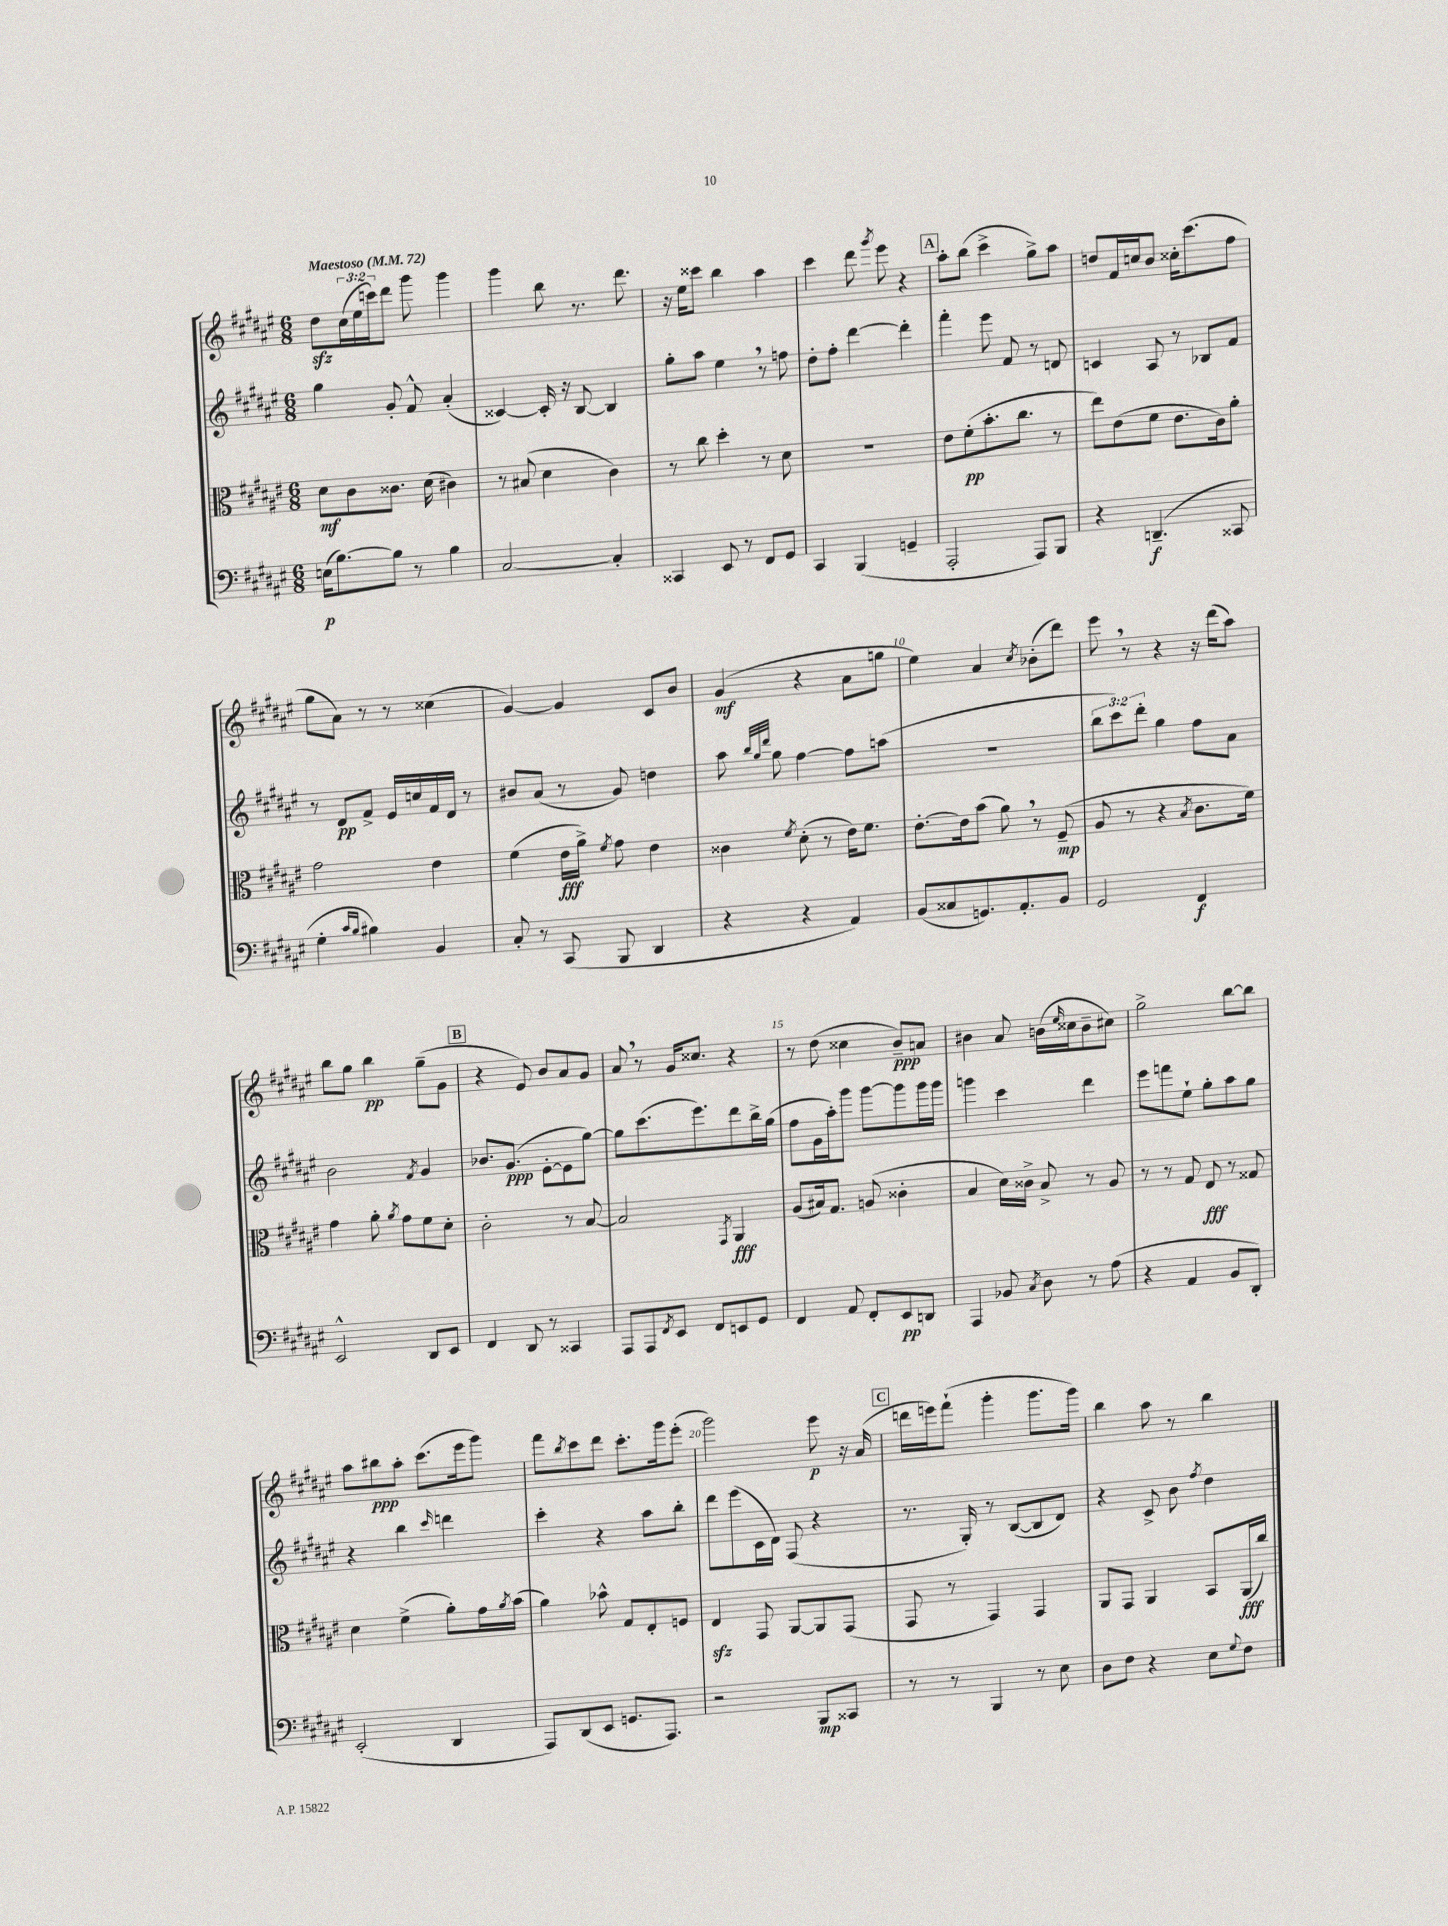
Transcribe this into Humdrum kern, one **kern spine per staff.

**kern	**kern	**kern	**kern
*staff4	*staff3	*staff2	*staff1
*clefF4	*clefC3	*clefG2	*clefG2
*k[f#c#g#d#a#e#]	*k[f#c#g#d#a#e#]	*k[f#c#g#d#a#e#]	*k[f#c#g#d#a#e#]
*M6/8	*M6/8	*M6/8	*M6/8
*MM72	*MM72	*MM72	*MM72
(16E	8d#	4gg#	8dd#
[8.B)	.	.	.
.	8c#	.	(24cc#
.	.	.	24ee#
.	.	.	24ccc)
8B]	8.c##	8g#'	8ddd#
8r	.	8f#^^	8ggg#
.	(16d#	.	.
4B	4c#)	(4a#'	4ggg#
=	=	=	=
[2C#	8r	[4c##)	4ggg#
.	(8B#	.	.
.	4d#	16c##']	8bb
.	.	16r	.
.	.	[8B	8.r
4C#']	4c#)	4B]	.
.	.	.	8.ddd#
=	=	=	=
4CC##	8r	8gg#'	16r
.	.	.	16ee#
.	8cc#	8aa#	8ccc##
8EE#	4dd#'	4ee#	4bb
8r	.	.	.
8FF#	8r	8r	4aa#
8GG#	8d#	8ff	.
=	=	=	=
4CC#	2.r	8dd#'	4ccc#
.	.	8ff#'	.
(4BBB	.	[4ddd#	8ddd#
.	.	.	8qggg#
.	.	.	8eee#
4GG~	.	4ddd#']	4r
=	=	=	=
2AAA#'	8e#	4fff#'	8aa#'
.	(8f#'	.	(8bb
.	8.b'	8eee#	4ccc#^
.	.	8f#	.
.	8.cc#	.	.
8AAA#)	.	8r	8gg#^)
8BBB	8r	8d	8aa#
=	=	=	=
4r	8ee#)	4c	8dd
.	(8e#	.	16f#
.	.	.	16cc
(4.DD~	8f#	8A#	8b
.	8.e#	8r	16cc##'
.	.	.	(8.ccc#
.	.	8B-	.
.	16c#)	.	.
8CC##	8a#'	8f#	8ff#
=	=	=	=
4G#'	2g#	8r	8gg#
.	.	8d#	8a#)
16qqc#	.	.	.
16qqB	.	.	.
4B#)	.	8f#^	8r
.	.	16e#	8r
.	.	16cc	.
4BB	4e#	16f#	(4cc##
.	.	16d#	.
.	.	8r	.
=	=	=	=
8C#'	(4f#	8b#	[4g#)
8r	.	(8a#	.
(8CC#	16e#	8r	4g#]
.	16a#^)	.	.
.	8qf#	.	.
8BBB	8g#	8g#)	.
4DD#	4e#	4dd	8c#
.	.	.	8b
=	=	=	=
4r	4c##	8aa#	(4g#
.	.	32qqbb	.
.	.	32qqgg#	.
.	.	32qqddd#	.
.	.	8gg#	.
.	8qf#	.	.
4r	(8d#'	[4ff#	4r
.	8r	.	.
4AA#)	16e#)	8ff#]	8a#
.	8.f#	.	.
.	.	(8aa	8gg
=	=	=	=
(8BB	[8.e#'	2.r	4ee#)
8C##	.	.	.
.	16e#]	.	.
8.GG)	(8b	.	4a#
.	8a#)	.	.
8.AA#'	.	.	.
.	.	.	8qcc#
.	8r	.	(8b-'
8BB	(8F#~	.	8ddd#)
=	=	=	=
2GG#	8A#	12bb	8eee#
.	.	12ccc#)	.
.	8r	.	8r
.	.	12ddd#'	.
.	4r	4gg#	4r
.	8qB	.	.
4FF#	8.c#	8ff#	16r
.	.	.	(16ddd#
.	.	8a#	8aa#)
.	16f#)	.	.
=	=	=	=
2EE#^^	4g#	2b	8bb
.	.	.	8gg#
.	8a#'	.	4bb
.	8qa#	.	.
.	8g#	.	.
.	.	8qf#	.
8DD#	8f#	4g#	(8gg#~
8EE#	8d#'	.	8g#
=	=	=	=
4FF#	2c#'	8.b-	4r
.	.	(8.g#	.
8DD#	.	.	8e#)
8r	.	[8e#'	8b
4CC##	8r	8e#]	8a#
.	[8B	[8gg#)	8g#
=	=	=	=
8AAA#	2B]	8gg#]	8a#
8AAA#	.	(8.ccc#	8r
8qFF#	.	.	.
8EE#	.	.	16g#
.	.	8.eee#)	8.cc##
8FF#	.	.	.
.	8qGG#	.	.
8EE	4AA#	8ddd#	4r
8GG#	.	16bb^	.
.	.	(16gg#	.
=	=	=	=
4FF#	(8A#	8ff#	8r
.	16B#)	16g#	(8dd#
.	8.G#	16aa#')	.
8AA#	.	8ggg#	4cc##
8FF#'	(8A	[8ggg#	.
8EE#	4c##'	8ggg#]	8b~)
8DD	.	16ggg#	8a
.	.	16ggg#	.
=	=	=	=
4AAA#	4B	4ggg	4b#
8BB-	16d#)	4ccc#	8a#
.	16c##^	.	.
8qC#	.	.	.
8D#	8B^	.	(16b
.	.	.	16qqee#
.	.	.	16cc##
8r	8r	4ddd#	8b~
(8A#	8A#	.	8cc#)
=	=	=	=
4r	8r	8eee#	2gg#^
.	8r	8fff	.
4AA#	8G#	8ee#`	.
.	8E#	8gg#'	.
8BB	8r	8aa#	[8bb
8DD#')	8G##	8gg#	8bb]
=	=	=	=
(2EE#'	4d#	4r	8aa#
.	.	.	8bb#
.	(4f#^	4bb	8aa#'
.	.	.	(8.ccc#
.	.	16qqccc#	.
4DD#	8a#')	4ddd	.
.	.	.	16eee#
.	16g#	.	8ggg#)
.	8qa#	.	.
.	(16b	.	.
=	=	=	=
8AAA#)	4a#)	4ccc#'	8fff#
.	.	.	8qbb
(8DD#	.	.	8ccc#
8EE#	8b-^^	4r	8ddd#
8.GG	8G#	.	8.ccc#'
.	8E#'	8aa#	.
8.AAA#)	.	.	16ggg#
.	8F	8bb'	(8eee#'
=	=	=	=
2r	4E#	8ddd#	2ggg#)
.	.	(8eee#	.
.	8GG#	16c#	.
.	.	16d#)	.
.	[8AA#	(8F#	.
8BBB	8AA#]	4r	8eee#
8CC##	(8GG#	.	16r
.	.	.	(16a#
=	=	=	=
8r	8GG#	8.r	16ddd
.	.	.	16eee)
8r	8r	.	(8fff#`
.	.	16G#')	.
4BBB	4GG#)	8r	4ggg#'
.	.	([8B	.
8r	4GG#	8B]	8.ggg#
8E#	.	8d#)	.
.	.	.	16ggg#)
=	=	=	=
8D#	8AA#	4r	4bb
8F#	8GG#	.	.
4r	4AA#	8c#^	8aa#
.	.	8b	8r
.	.	8qff#	.
8E#	8BB	4dd#	4bb
8qqG#	.	.	.
8F#	(16AA#	.	.
.	16cc#)	.	.
==	==	==	==
*-	*-	*-	*-
